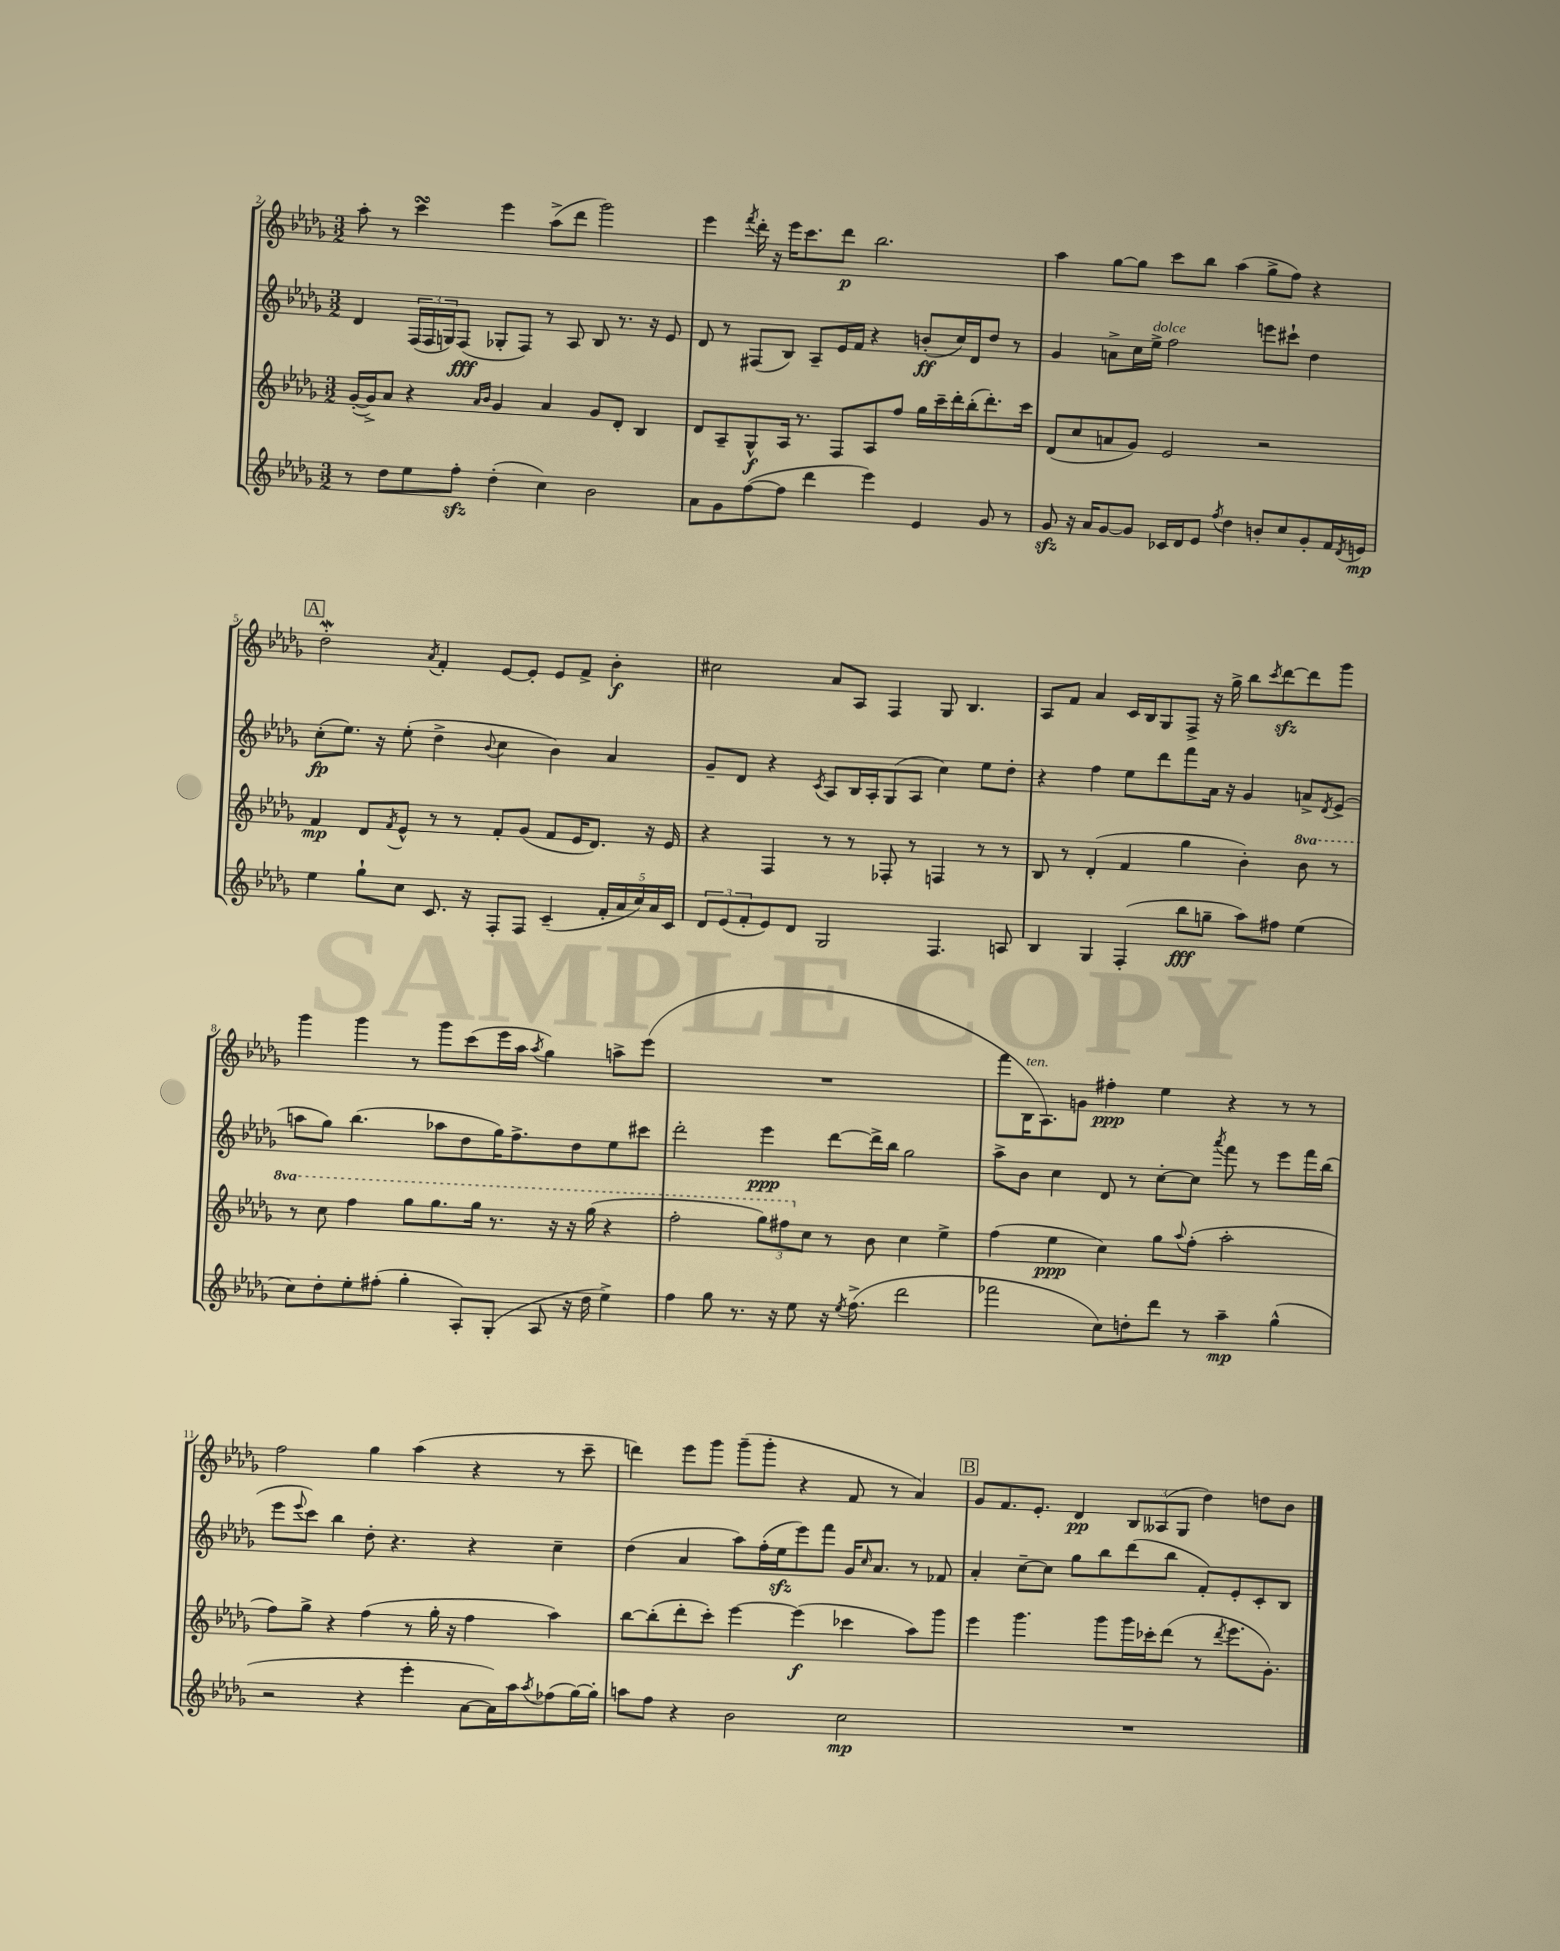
<<
\new StaffGroup <<
\new Staff = "s0" {
    \clef treble \key des \major \numericTimeSignature \time 3/2
    aes''8-. r8 c'''4\turn ees'''4 aes''8->( des'''8 ges'''2) |
    ees'''4 \acciaccatura { f'''8 } des'''16-. r16 ees'''16 c'''8. des'''8\p bes''2. |
    aes''4 ges''8~ ges''8 c'''8 bes''8 aes''4( ges''8-> f''8) r4 |
    \mark \markup { \box "A" } des''2-.\mordent \acciaccatura { aes'8 } f'4-. ees'8~ ees'8-. ees'8 f'8-> bes'4-.\f |
    cis''2 aes'8 aes8 f4 ges8 bes4. |
    aes8 f'8 aes'4 c'16 bes16 ges8 f8-> r16 ges''16-> bes''8 \acciaccatura { c'''8 } des'''8~\sfz des'''8 ges'''8 |
    ges'''4 ges'''4 r8 ges'''8 c'''8( ees'''16 aes''16 \acciaccatura { aes''8 } ges''4) a''8-> ees'''8( |
    R1. |
    f'''8 bes16^\markup { \italic "ten." } aes8.) g'8 fis''4-.\ppp ees''4 r4 r8 r8 |
    f''2 ges''4 aes''4( r4 r8 c'''8-- |
    d'''4) ees'''8 ges'''8 ges'''8--( ges'''8-. r4 f'8 r8 aes'4) |
    \mark \markup { \box "B" } ges'8 f'8. ees'8.-. des'4\pp \tuplet 3/2 { bes8 aeses8( ges8 } des''4) d''8 bes'8 \bar "|." |
}
\new Staff = "s1" {
    \clef treble \key des \major \numericTimeSignature \time 3/2
    des'4 \tuplet 3/2 { f16( f16 g16) } f8\fff( ges8-. f8) r8 aes8 bes8 r8. r16 ees'8 |
    des'8 r8 fis8( bes8) aes8-- ees'16 f'16 r4 b'8-.\ff( c''16) des'16 des''8 r8 |
    ges'4 a'8-> c''16 ees''16->^\markup { \italic "dolce" } f''2 e'''8 cis'''8-! des''4 |
    \mark \markup { \box "A" } c''8-.\fp( ees''8.) r16 ees''8-.( des''4-> \appoggiatura { bes'8 } c''4 bes'4) aes'4 |
    ges'8-- des'8 r4 \acciaccatura { c'8 } aes8 bes16 aes16-. ges8( aes8 c''4) ees''8 des''8-. |
    r4 f''4 ees''8 des'''8 f'''8 aes'16 r16 ges'4 a'8-> \acciaccatura { des'8 } ees'8->( |
    a''8 ges''8) bes''4.( aes''8 des''8 ges''16) f''8.-> des''8 ees''8 cis'''8 |
    des'''2-. ees'''4\ppp des'''8~ des'''16-> bes''16 ges''2 |
    aes''8-> bes'8 c''4 des'8 r8 c''8~-. c''8 \acciaccatura { aes'''8 } f'''8 r8 ees'''8 f'''16 bes''16( |
    ees'''8 \appoggiatura { ees'''8 } c'''8) bes''4 des''8-. r4. r4 c''4-- |
    des''4( aes'4 aes''8) f''16-.( ees''16\sfz ees'''8) f'''8 ges'16 \grace { c''16 } aes'8. r8 fes'8 |
    \mark \markup { \box "B" } aes'4-. c''8~-- c''8 ges''8 bes''8 des'''8( bes''8 f'8-.) ees'8-. c'8-. bes8 \bar "|." |
}
\new Staff = "s2" {
    \clef treble \key des \major \numericTimeSignature \time 3/2 \set Staff.ottavationMarkups = #ottavation-simple-ordinals
    ges'16~-.( ges'16->) aes'8 r4 \grace { aes'16 bes'16 } ges'4 aes'4 ges'8 des'8-. bes4 |
    des'8 aes8-- ges8-^\f aes16 r8. f8 aes8 f''8 ges''16 c'''16-- des'''16-. bes''16-.( des'''8.-.) c'''16 |
    des'8( c''8 a'8 ges'8) ees'2 r2 |
    \mark \markup { \box "A" } f'4\mp des'8 \acciaccatura { f'8 } ees'8-^ r8 r8 f'8-. ges'8( f'8 ees'16 des'8.) r16 ees'16 |
    r4 f4 r8 r8 fes8-. r8 f4 r8 r8 |
    bes8 r8 des'4-.( f'4 ges''4 bes'4-.) \ottava #1 bes''8 r8 |
    r8 c'''8 f'''4 ges'''8 ges'''8. ges'''16 r8. r16 r16 ges'''16( r4 |
    f'''2-. \tuplet 3/2 { ges'''8) fis'''8 \ottava #0 c''8 } r8 bes'8 c''4 ees''4-> |
    f''4( ees''4\ppp c''4) ges''8 \appoggiatura { aes''8 } f''8-.( aes''2-. |
    f''8) ges''8-> r4 f''4( r8 ges''16-. r16 f''4 aes''4) |
    bes''8~ bes''8-.( des'''8-. c'''8-.) ees'''4~ ees'''4\f( ces'''4 aes''8) ges'''8 |
    \mark \markup { \box "B" } ees'''4 ges'''4. ges'''8 ges'''16 ces'''16-. des'''8( r8 \acciaccatura { des'''8 } ees'''8. ges'8.-.) \bar "|." |
}
\new Staff = "s3" {
    \clef treble \key des \major \numericTimeSignature \time 3/2
    r8 des''8 ees''8 f''8-.\sfz des''4-.( c''4) bes'2 |
    aes'8 ges'8 f''8~( f''8 des'''4 ees'''4) ees'4 ges'8 r8 |
    ges'8\sfz r16 aes'16 ges'8~ ges'8 ces'16 des'16 ees'8 \acciaccatura { f''8 } des''4 b'8-. c''8 ges'8-. f'16 \acciaccatura { des'8 } e'16\mp |
    \mark \markup { \box "A" } ees''4 ges''8-! c''8 c'8. r16 f8-. f8 c'4--( \tuplet 5/4 { f'16-. aes'16 c''16) aes'16 c'16 } |
    \tuplet 3/2 { des'8 ees'8( f'8-. } ees'8) des'8 ges2 f4. a8 |
    bes4 ges4 f4-.( bes''8\fff g''8-- aes''8) fis''8 ees''4( |
    c''8) des''8-. ees''8-. fis''8-.( ges''4-. aes8-.) ges8-.( aes8 r16 des''16 ees''4->) |
    f''4 ges''8 r8. r16 ees''8 r16 \acciaccatura { ees''8 } f''8.->( des'''2 |
    fes'''2 c''8) d''8-. des'''8 r8 aes''4--\mp ges''4-^( |
    r2 r4 ees'''4-. aes'8~ aes'16) aes''16 \acciaccatura { aes''8 } fes''8( ges''16~) ges''16-. |
    a''8 f''8 r4 bes'2 c''2\mp |
    \mark \markup { \box "B" } R1. \bar "|." |
}
>>
>>
\layout { \context { \Score currentBarNumber = #2 } }
